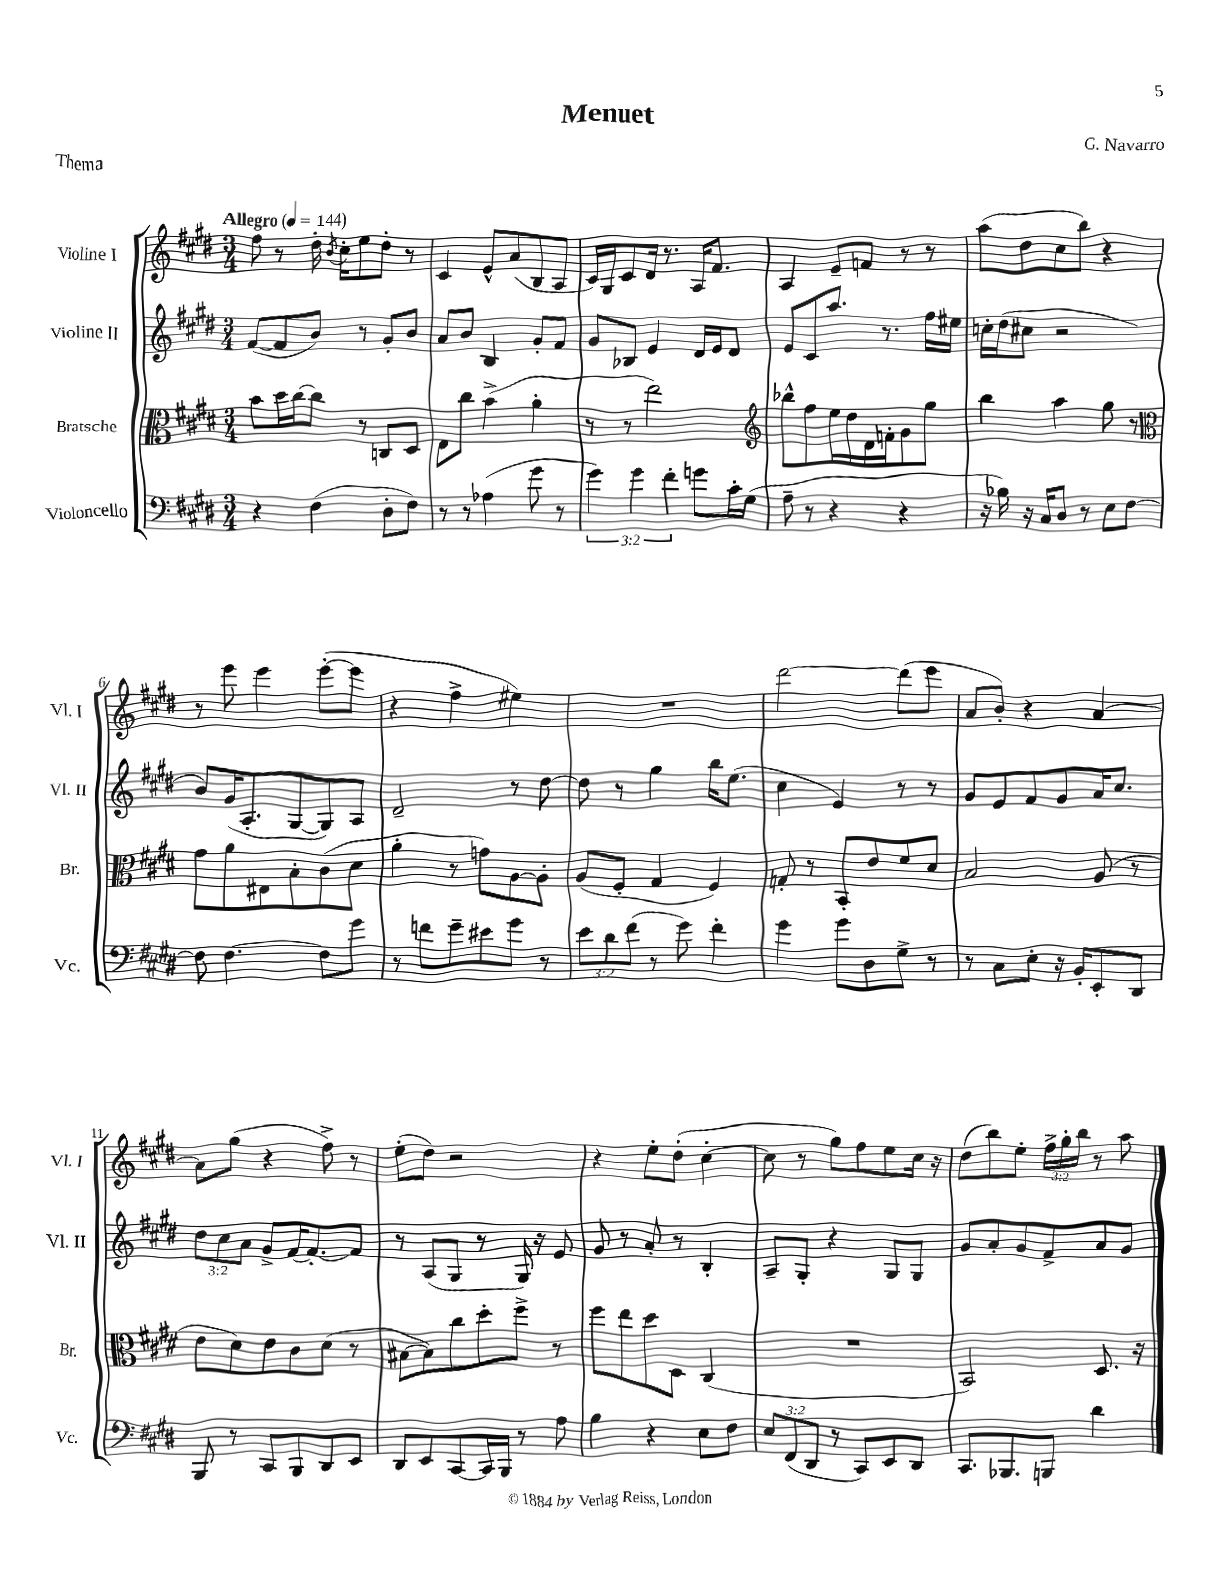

**kern	**kern	**kern	**kern
*part4	*part3	*part2	*part1
*staff4	*staff3	*staff2	*staff1
*I"Violoncello	*I"Bratsche	*I"Violine II	*I"Violine I
*I'Vc.	*I'Br.	*I'Vl. II	*I'Vl. I
*clefF4	*clefC3	*clefG2	*clefG2
*k[f#c#g#d#]	*k[f#c#g#d#]	*k[f#c#g#d#]	*k[f#c#g#d#]
*M3/4	*M3/4	*M3/4	*M3/4
*MM144	*MM144	*MM144	*MM144
=1	=1	=1	=1
!	!	!	!LO:TX:a:B:t=Allegro
4r	8b\L	([8f#/L	8ff#\
.	16dd#\L	8f#/]	8r
.	[16cc#\J	.	.
(4F#\	8cc#\J]	8b/J)	16dd#'\
.	.	.	8qb/
.	.	.	16cc#'\KL
.	8r	8r	8ee\
8D#'\L	8Cn/L	8g#'/L	8dd#'\J
8F#\J)	8D#/J	8b/J	8r
=2	=2	=2	=2
8r	8E\L	8a/L	4c#/
8r	8cc#\J	8b/J	.
(4A-X\	(4b^\	4B/	8e^^/L
.	.	.	(8a/
8g#\	4a'\	8g#'/L	8B/
8r	.	8f#/J	8A/J
=3	=3	=3	=3
6g#\)	8r	8g#/L	16c#/LL)
.	.	.	16G#/J
.	8r	8B-X/J	8c#/
6g#\	.	.	.
.	2ee\)	4e/	16d#/Jk
.	.	.	8.r
6f#'\	.	.	.
8gn\L	.	16d#/LL	16A/KL
.	.	16e/J	8.f#/J
16c#'\L	.	8d#/J	.
(16G#\JJ	.	.	.
=4	=4	=4	=4
*	*clefG2	*	*
8A~\	8bb-X^^\L	8e/L	4A/
8r	8ff#\	8c#/	.
4r	16ee\L	8.aa/J	8e~/L
.	16dd#\	.	.
.	16d#\	.	8fn/J
.	16fn'\J	8.r	.
4r	8g#\	.	8r
.	8gg#\J	16ff#\LL	8r
.	.	16ee#X\JJ	.
=5	=5	=5	=5
16r	4bb\	16ccn'\LL	(8aa\L
16B-X\)	.	(16dd#\J	.
16r	.	8cc#X\J	8dd#\
16C#/KL	.	.	.
8D#/J	4aa\	2r	8cc#\
8r	.	.	8bb\J)
8E\L	8gg#\	.	4r
[8F#\J	8r	.	.
!!LO:LB:g=z
=6	=6	=6	=6
*	*clefC3	*	*
8F#\]	8g#\L	8b/L)	8r
[4.F#\	8a\	(16g#/K	8eee\
.	.	8.A'/	.
.	8E#X\	.	4eee\
.	8B'\	[8G#/	.
8F#\L]	(8c#\	8G#/])	([8eee'\L
8g#\J	8d#\J	8A/J	8eee\J]
=7	=7	=7	=7
8r	4a'\	2d#~/	4r
8fn\L	.	.	.
8g#~\	8r	.	4ff#^\
8e#X\	8gn\L)	.	.
8g#\J	[8A\	8r	4ee#X\)
8r	8A'\J]	[8dd#\	.
=8	=8	=8	=8
12e\L	(8A/L	8dd#\]	2.r
12d#\	.	.	.
.	8F#'/J	8r	.
(12f#\J	.	.	.
8r	4G#/	4gg#\	.
8g#\)	.	.	.
4f#'\	4F#/)	16bb\KL	.
.	.	(8.ee\J	.
=9	=9	=9	=9
4g#\	8Gn'/	4cc#\	[2ddd#\
.	8r	.	.
8g#\L	8BB'/L	4e/)	.
8D#\	8e/	.	.
8G#^\J	8f#/	8r	(8ddd#\L]
8r	8d#/J	8r	8eee\J
=10	=10	=10	=10
8r	2B/	8g#/L	8a/L
8C#\L	.	8e/	8b'/J)
8E'\J	.	8f#/	4r
16r	.	8g#/	.
16BB'/KL	.	.	.
8EE'/	(8A/	16a/K	[4a/
.	.	8.cc#/J	.
8DD#/J	8r	.	.
!!LO:LB:g=z
=11	=11	=11	=11
8BBB/	8e\L	12dd#\L	8a\L]
.	.	12cc#\	.
8r	8d#\)	.	(8gg#\J
.	.	12a\J	.
8CC#/L	8e\	8g#^/L	4r
8BBB/	8c#\	[16f#/K	.
.	.	8.f#'/_	.
8DD#/	(8d#\J	.	8ff#^\)
8EE/J	8r	8f#/J]	8r
=12	=12	=12	=12
8DD#/L	[8B#X\L	8r	(8ee'\L
8EE/	8B#\])	(8A/L	8dd#\J)
[8CC#/	8cc#\	8G#/J	2r
16CC#/L]	8dd#'\	8r	.
16BBB/JJ	.	.	.
8r	8ff#^\J	16G#/)	.
.	.	16r	.
8A\	8r	8e/	.
=13	=13	=13	=13
4B\	8ff#\L	8g#/	4r
.	8ee\	8r	.
4r	8dd#\	8a'/	8ee'\L
.	8D#\J	8r	(8dd#'\J
8E\L	(4C#/	4B'/	[4cc#'\
8F#\J	.	.	.
=14	=14	=14	=14
12E/L	2.r	8A~/L	8cc#\]
(12FF#/	.	.	.
.	.	8G#'/J	8r
12DD#/J	.	.	.
8r	.	4r	8gg#\L)
8CC#/L)	.	.	8ff#\
8EE/	.	8G#/L	8ee\
8DD#/J	.	8G#/J	16cc#\Jk
.	.	.	16r
=15	=15	=15	=15
8.CC#/L	2BB/)	8g#/L	(8dd#\L
.	.	8a'/	8bb\)
8.BBB-X/	.	.	.
.	.	8g#/	8ee'\J
8BBBn/J	.	8f#^/	24ff#^\LL
.	.	.	24gg#'\
.	.	.	24bb\JJ
4d#\	8.D#/	8a/	8r
.	.	8g#/J	8aa\
.	16r	.	.
==	==	==	==
*-	*-	*-	*-
